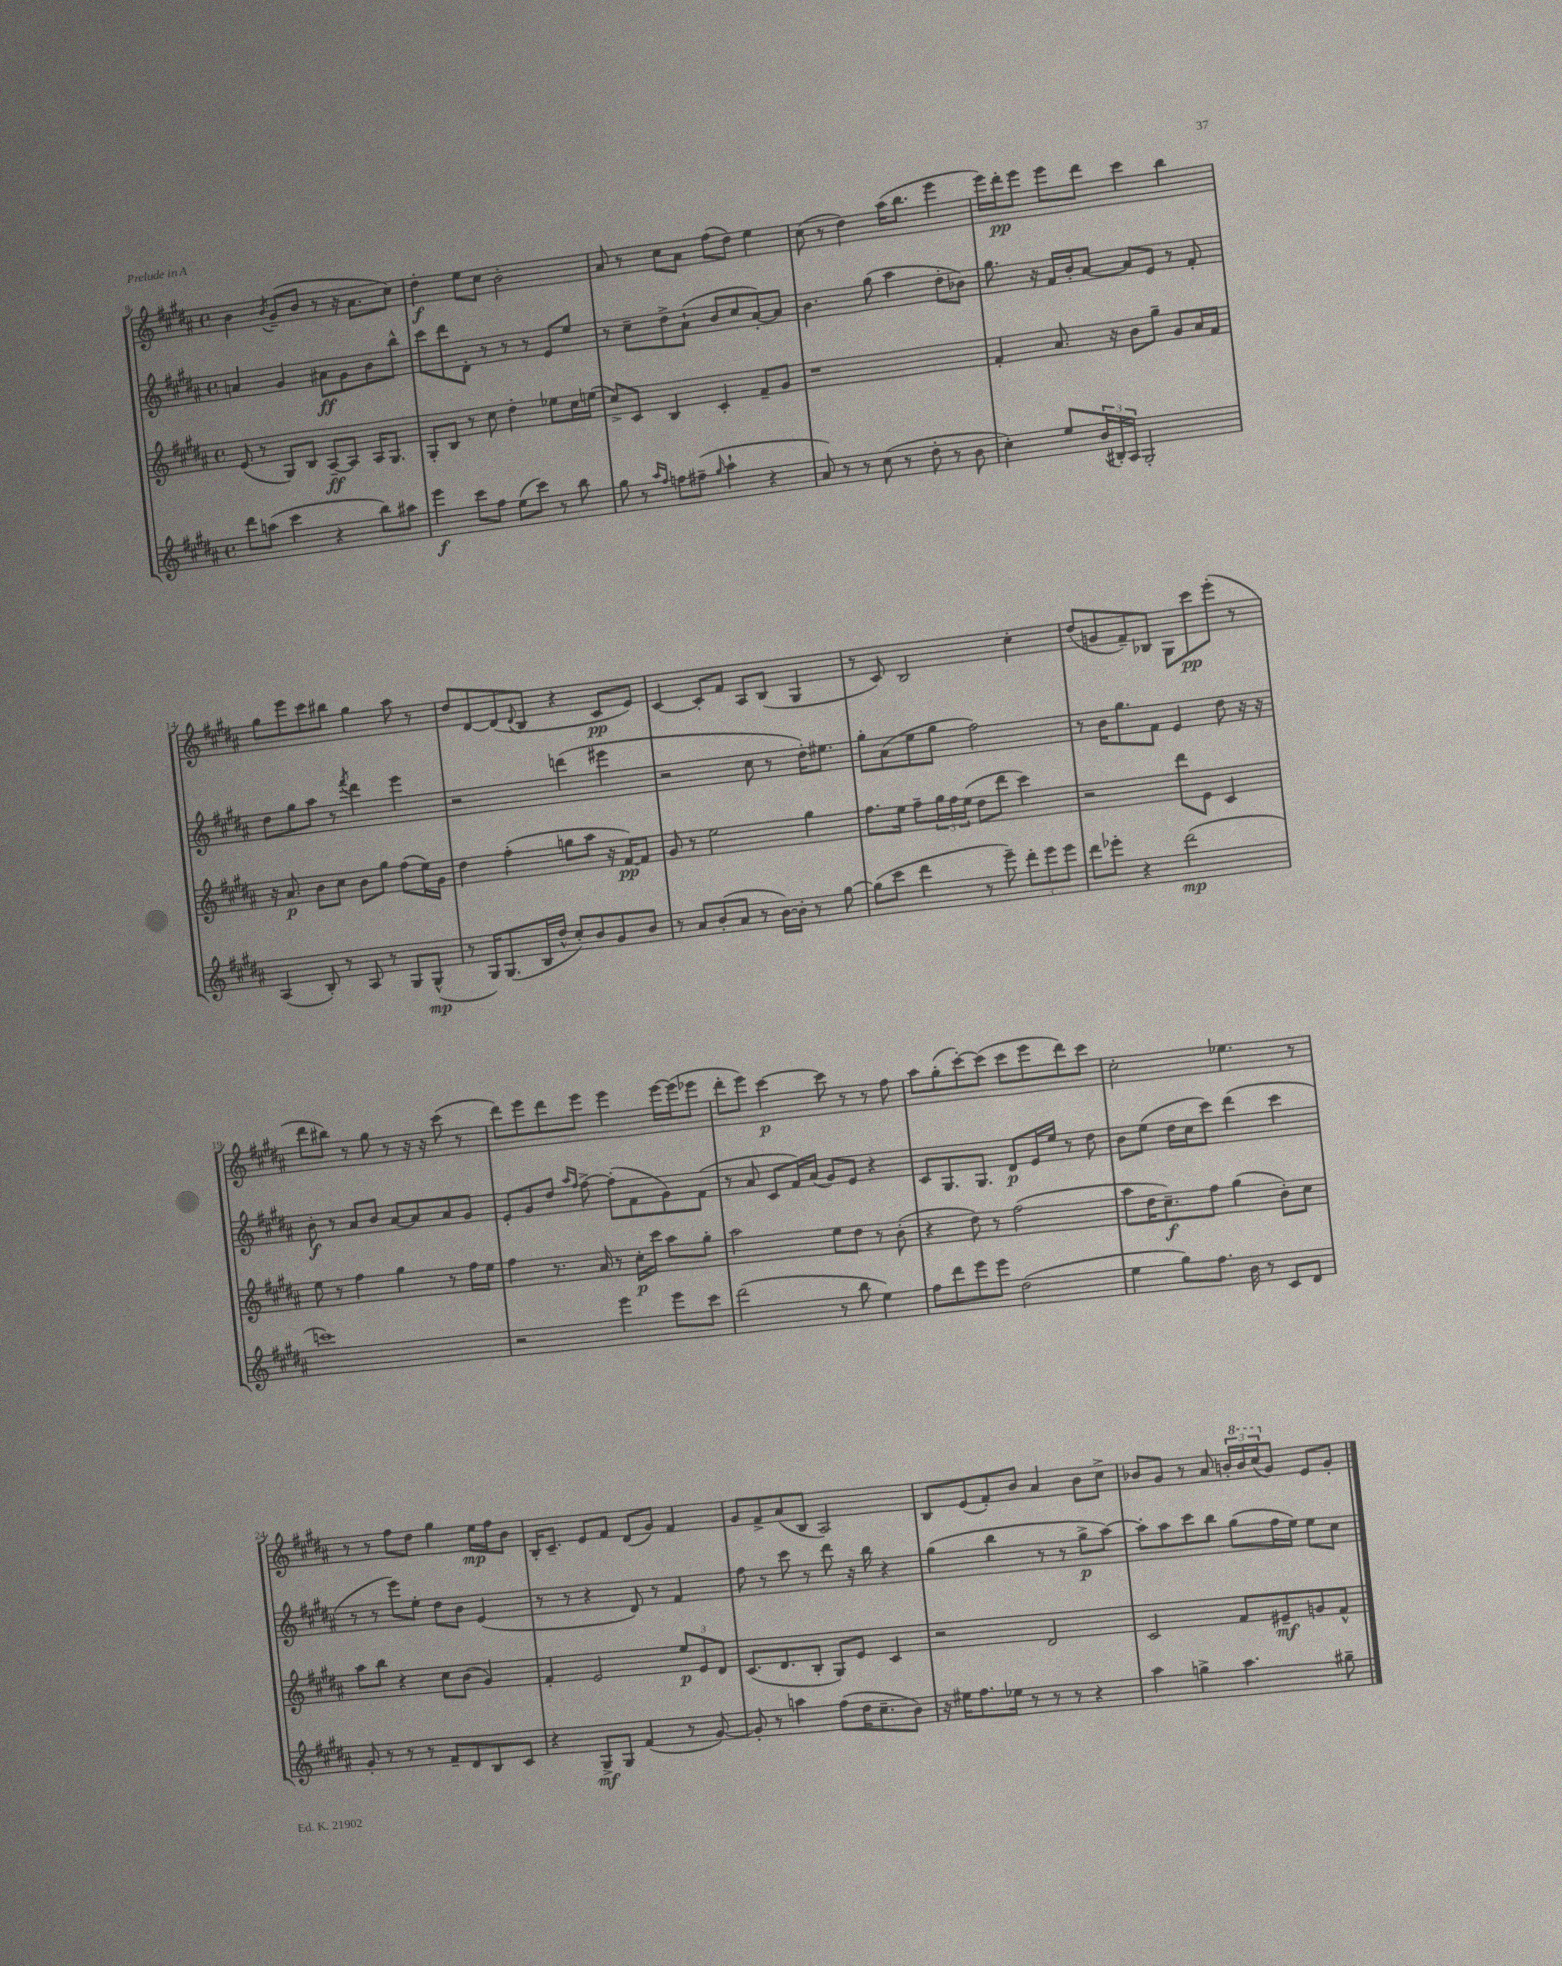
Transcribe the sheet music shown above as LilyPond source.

<<
\new StaffGroup <<
\new Staff = "s0" {
    \clef treble \key b \major \defaultTimeSignature \time 4/4
    b'4 \acciaccatura { b'8 } gis'8--( b'8 r8 r16 ais'8. cis''8) |
    dis''4-.\f e''8 cis''8 b'2-. |
    ais'8 r8 cis''8 ais'8 fis''8( dis''8) e''4 |
    cis''8( r8 dis''4) ais''16( b''8. e'''4 |
    e'''16) dis'''16-.\pp e'''8 e'''8 dis'''8 cis'''4 b''4 |
    gis''8 e'''8 cis'''8 bis''8 gis''4 ais''8 r8 |
    dis''8 dis'8~ dis'8( \appoggiatura { dis'8 } b8 r4 cis'8\pp e'8) |
    cis'4~ cis'8-. fis'8 ais8 b8( gis4 |
    r8 cis'8) b2 cis''4-. |
    dis''8( g'8 fis'8--) bes8 gis8 cis'''8\pp e'''8-.( r8 |
    dis'''8 bis''8) r8 gis''8 r8 r16 r16 cis'''8( r8 |
    dis'''8) e'''8 dis'''8 e'''8 e'''4 e'''16~ e'''16( ees'''8 |
    dis'''8-. e'''8) cis'''4~\p cis'''8 r8 r8 fis''8 |
    ais''8 gis''8-.( cis'''8~-.) cis'''8( cis'''8 e'''8 dis'''8) cis'''8 |
    cis''2-. ees''4. r8 |
    r8 r8 fis''8 dis''8 gis''4 e''16\mp fis''16 b'8 |
    b16-. cis'8.-- e'8 fis'8 dis'8( gis'8) fis'4 |
    gis'8 fis'8-> ais'8( b8 ais2) |
    b8 e'8( fis'8-.) b'8 ais'4 b'8 cis''8-> |
    bes'8 gis'8 r8 ais'8 \tuplet 3/2 { b'16-. \ottava #1 b''16 cis'''16( \ottava #0 } gis'8) e'8 gis'8-. \bar "|." |
}
\new Staff = "s1" {
    \clef treble \key b \major \defaultTimeSignature \time 4/4
    a'4 gis'4 ais'8\ff gis'8 b'8 b''8-^ |
    cis'''8 dis'''8 dis'8-. r8 r8 r8 e'8 e''8 |
    r8 cis''8-- dis''8-> ais'8-!( b'8 cis''8 ais'8~-.) ais'8 |
    b'4. gis''8( ais''4 dis''8-. bes'8) |
    gis''8. r16 fis'16 b'16-. ais'8~ ais'8 e'8 r8 fis'8-. |
    dis''8 gis''8 ais''8 r8 \acciaccatura { fis'''8 } dis'''4 e'''4 |
    r2 d'''4( eis'''4 |
    r2 cis''8 r8 dis''16-.) eis''8. |
    gis''8-. ais'8( e''8 gis''8 fis''2) |
    r8 b'16 gis''8. fis'8 e'4 dis''8 r16 r16 |
    b'8-.\f r8 ais'8 b'8 ais'8~ ais'8 ais'8 gis'8 |
    e'8-. gis'8 dis''8 \grace { ais''16 fis''16 } fis''8~-> fis''8-.( fis'8 gis'8) fis'8( |
    r8 ais'8 cis'8 fis'16) ais'16( gis'8) e'8 r4 |
    cis'8 gis8. gis8. dis'8\p e'16 e''16 r8 dis''8 |
    b'8 e''8( dis''16 cis''16 cis'''8) dis'''4( cis'''4 |
    r8 r8 e'''8) e''8-. dis''8 b'8 e'4( |
    r8 r8 r4 dis'8) r8 fis'4 |
    fis''8 r8 cis'''8 r8 dis'''8 r16 b''16 r4 |
    gis''4( b''4 r8 r8 gis''8->\p ais''8~) |
    ais''8-. ais''8 cis'''8 b''8 gis''8( fis''16 e''16) e''8 cis''8 \bar "|." |
}
\new Staff = "s2" {
    \clef treble \key b \major \defaultTimeSignature \time 4/4
    e'8( r8 gis8) b8 ais8~--\ff ais8 ais16 gis8. |
    gis8-. b8 r8 cis''8 dis''4-. ees''8 cis''16 e''16( |
    cis''8->) cis'8 b4 cis'4-. fis'8-- gis'8 |
    r1 |
    fis'4-. ais'8. r16 b'8 gis''8-- gis'8 ais'16 fis'16 |
    r16 ais'8.\p b'8 cis''8 b'8 gis''8 fis''8( e''16) gis'16 |
    dis''4 fis''4-.( g''8 ais''8 r16 fis'16~\pp) fis'8 |
    gis'8 r8 e''2 gis''4 |
    fis''8. e''16 fis''8-- \tuplet 3/2 { gis''16 fis''16 e''16( } dis''8 dis'''8 cis'''4) |
    r2 dis'''8 e'8 cis'4 |
    e''8 r8 fis''4 gis''4 r8 fis''16 e''16 |
    fis''4 r8. ais'16 r8 cis''16-.\p cis'''16 ais''8 gis''8-. |
    ais''2 e''8 dis''8 r8 b'8-.( |
    r4 dis''8) r8 fis''2( |
    ais''8 dis''16 cis''8.--\f) fis''8 gis''4( b'8-.) cis''8 |
    ais''8 b''8 r4 cis''8 b'8( gis'4) |
    fis'4-. e'2 \tuplet 3/2 { e''8\p e'8 dis'8 } |
    cis'8.( dis'8. b8-. gis8) e'8 cis'4 |
    r2 dis'2 |
    cis'2 fis'8 eis'8--\mf g'8 fis'8-^ \bar "|." |
}
\new Staff = "s3" {
    \clef treble \key b \major \defaultTimeSignature \time 4/4
    dis'''8 a''8( cis'''4 r4 b''8) ais''8 |
    e'''4\f cis'''8 fis''8 e''8( cis'''8) r8 b''8 |
    gis''8 r8 \grace { ais''16 fis''16 } f''8 fis''8--( \grace { gis''16 } ais''4-! r4 |
    ais'8) r8 r8 cis''8( r8 dis''8-. r8 b'8 |
    cis''4-.) e''8 \tuplet 3/2 { b'16( bis16-.) ais16 } gis2-. |
    ais4( b8-.) r8 ais8 r8 gis8 gis8-^\mp( |
    r8 gis16) gis8.( b16 dis''16-^ cis''8-.) b'8 gis'8 b'8 |
    r8 ais'8 b'8-.( ais'8 r8 b'16~) b'16-. r8 gis''8~ |
    gis''8( cis'''8 dis'''4 r8 e'''8--) \tuplet 3/2 { dis'''8-. e'''8 e'''8 } |
    dis'''8 ees'''8-. r4 dis'''2\mp( |
    c'''1) |
    r2 e'''4 e'''8 cis'''8 |
    dis'''2( r8 b''8 e''4) |
    fis''8 dis'''8 e'''8 e'''8 dis''2( |
    e''4 gis''8) fis''8. b'16 r8 cis'8 dis'8 |
    gis'8-. r8 r8 r8 fis'8-- dis'8 b8 cis'8 |
    r4 gis8->\mf gis8 fis'4( r8 gis'8~) |
    gis'8-. r8 a''4 fis''8( dis''16 cis''8.-- b'8) |
    r16 eis''16 fis''8. ees''16 r8 r8 r8 r4 |
    ais''4 g''4-> ais''4. gis''8-- \bar "|." |
}
>>
>>
\layout { \context { \Score currentBarNumber = #9 } }
